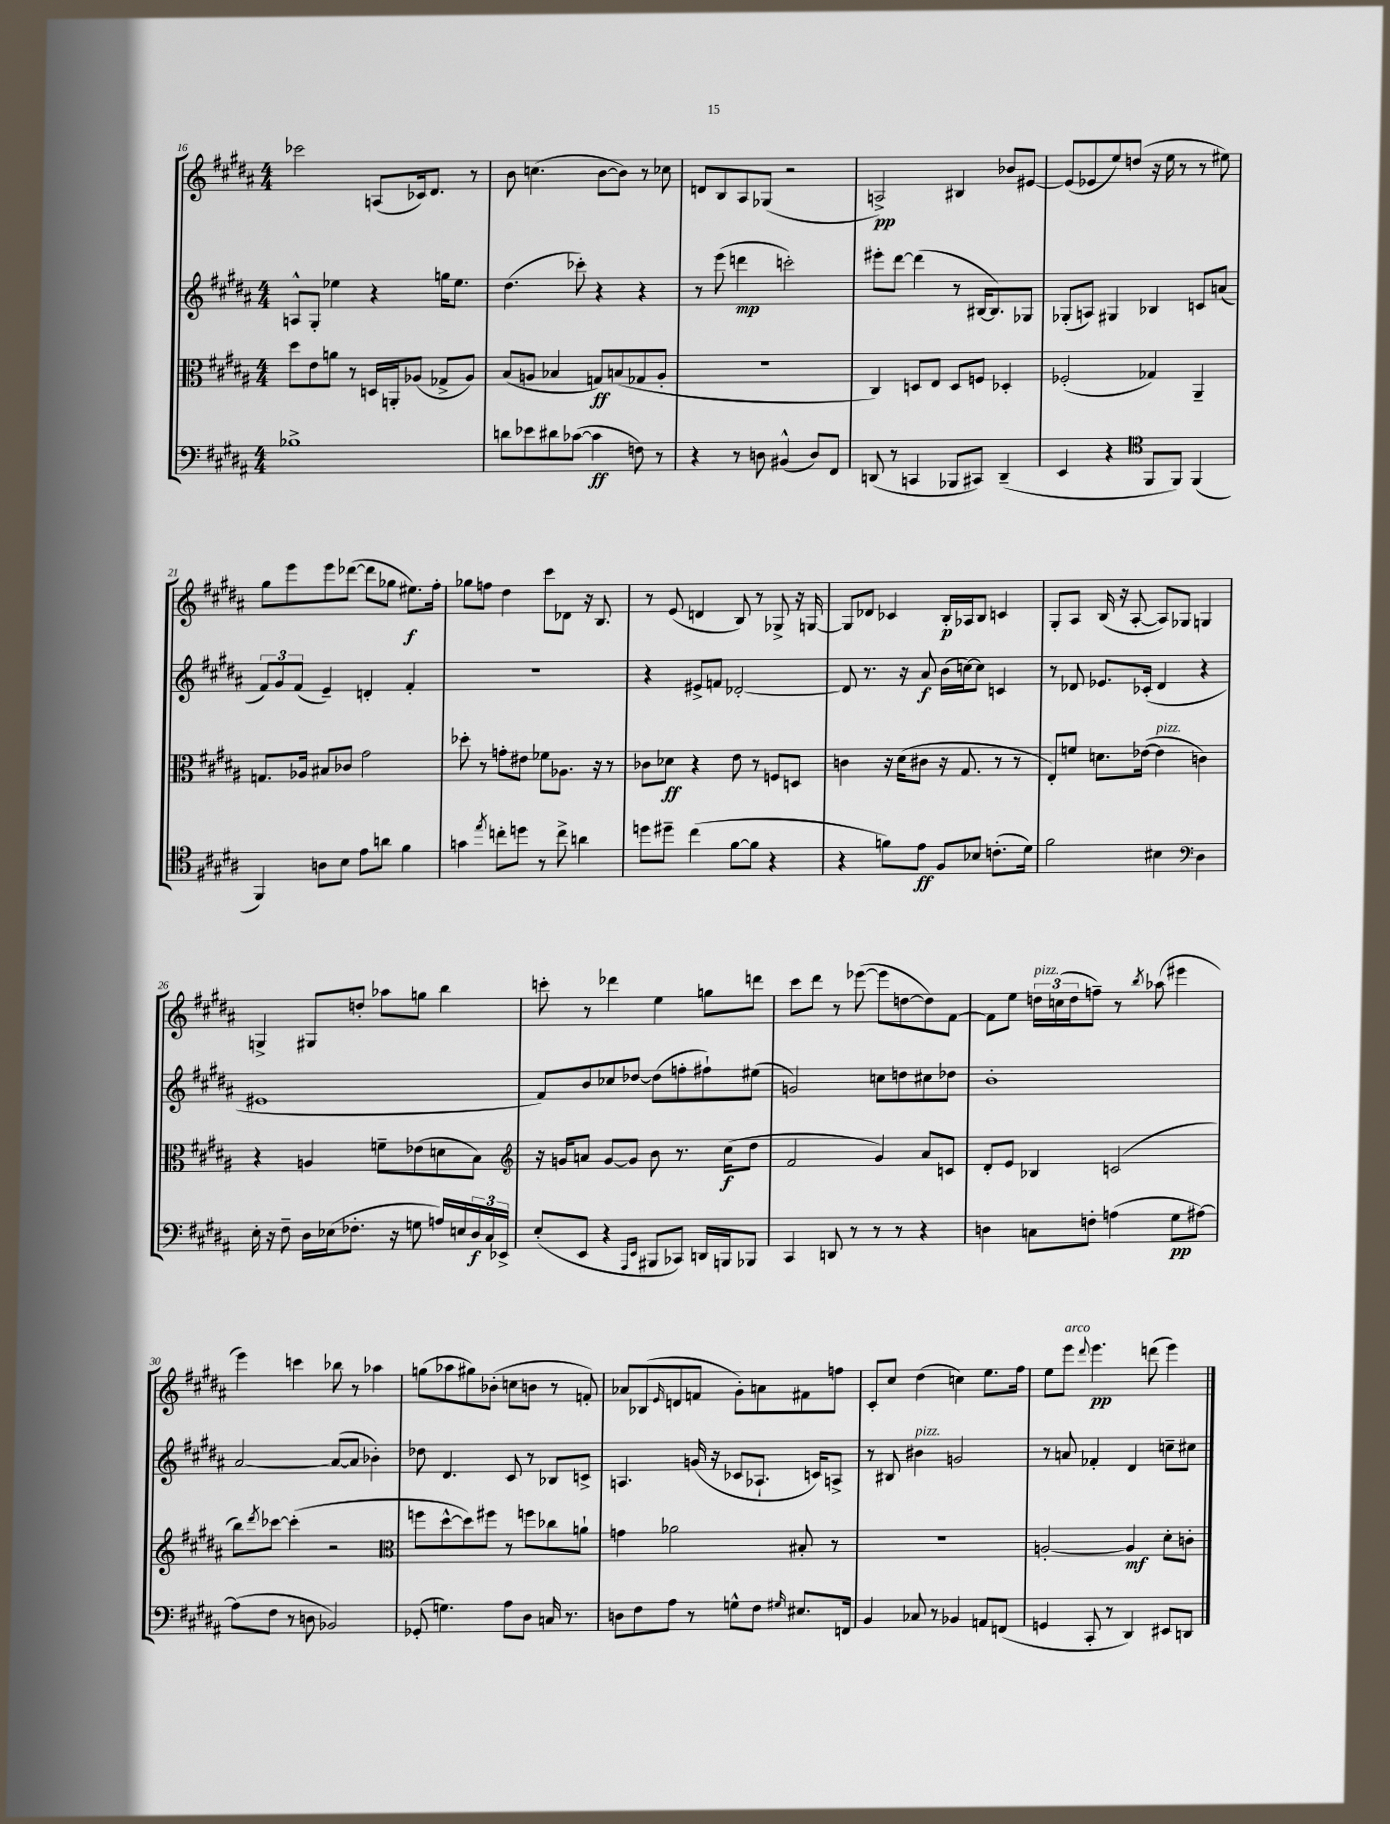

**kern	**kern	**kern	**kern
*staff4	*staff3	*staff2	*staff1
*clefF4	*clefC3	*clefG2	*clefG2
*k[f#c#g#d#a#]	*k[f#c#g#d#a#]	*k[f#c#g#d#a#]	*k[f#c#g#d#a#]
*M4/4	*M4/4	*M4/4	*M4/4
1B-^	8dd#	8A^^	2ccc-
.	8e	8G#'	.
.	8a	4ee-	.
.	8r	.	.
.	16D	4r	(8A
.	16AA'	.	.
.	(8A-	.	16c-)
.	.	.	8.d#
.	8G-^	16gg	.
.	.	8.ee-	.
.	8A-)	.	8r
=	=	=	=
8d	(8B	(4.dd#	8b
8e-	8A	.	(4.cc
8d#	4B-	.	.
([8c-	.	8ccc-')	.
4c-]	8G)	4r	[8b
.	(8B	.	8b])
8F)	8G-	4r	8r
8r	8A'	.	8cc-
=	=	=	=
4r	1r	8r	8d
.	.	(8eee	8B
8r	.	4ddd	8A#
8D	.	.	(8G-
(4BB#^^	.	2ccc')	2r
8D)	.	.	.
8FF#	.	.	.
=	=	=	=
(8DD	4C#)	8eee#'	2A^)
8r	.	[8ddd#	.
4CC	8D	(4ddd#]	.
.	8E	.	.
8BBB-	8D	8r	4B#
8CC#)	8F	[16B#	.
.	.	8.B#])	.
(4DD~	4D-'	.	8b-
.	.	8G-	[8e#
=	=	=	=
4EE	(2F-'	(8G-'	(8e#]
.	.	8A)	8e-
4r	.	4G#	8ee)
.	.	.	(8dd
*clefC4	*	*	*
8FF#	4G-)	4B-	16r
.	.	.	16ee
8FF#)	.	.	8r
(4FF#	4AA#~	8c	8r
.	.	(8a	8ee#)
=	=	=	=
4FF#)	8.G	12f#)	8gg#
.	.	12g#	.
.	.	.	8eee
.	.	(12f#	.
.	16A-	.	.
8A	8B#	4e~)	8eee
8B	8c-	.	([8ddd-
8e	2g#	4d'	8ddd-]
8a	.	.	8gg-
4f#	.	4f#'	8.ee#)
.	.	.	16ff#'
=	=	=	=
4g	8dd-'	1r	8gg-
.	8r	.	8ff
8qee	.	.	.
8cc'	8g'	.	4dd#
8dd	8e#	.	.
8r	8f-	.	8ccc#
8cc^	8.A-	.	8d-
4a	.	.	16r
.	16r	.	8.B
.	8r	.	.
=	=	=	=
8dd	8c-	4r	8r
8dd#~	8d-	.	(8e
(4cc#	4r	8e#^	4d
.	.	8f	.
[8f#	8e	[2d-'	8B)
8f#]	8r	.	8r
4r	8F	.	8G-^
.	8D	.	16r
.	.	.	[16G
=	=	=	=
4r	4c	8d-]	8G]
.	.	8.r	8d-
8f)	16r	.	4c-
.	(16d#	16r	.
8e	8c#	8a#	.
8F#	16r	(16b	16B'
.	8.G#	[16cc)	16A-
8B-	.	8cc]	8B
(8.c'	8r	4c	4c
.	8r	.	.
16d#)	.	.	.
=	=	=	=
2f#	8E')	8r	8G#'
.	8f	8d-	8A#
.	8.d	8.e-	(16B
.	.	.	16r
.	.	.	[8A#'
.	([16e-	(16c-'	.
4B#	4e-]	4d-	8A#])
.	.	.	8G-
*clefF4	*	*	*
4D#	4c)	4r	4G
=	=	=	=
16E'	4r	1e#	4G^
16r	.	.	.
8F#~	.	.	.
16D#	4A	.	8G#
(16E-	.	.	.
8.F-'	.	.	8dd'
.	8f~	.	8aa-
16r	.	.	.
8G	(8e-	.	8gg
16A)	8d	.	4bb
16E	.	.	.
24D#	8B)	.	.
24C#	.	.	.
24EE-^	.	.	.
=	=	=	=
*	*clefG2	*	*
(8E'	16r	8f#)	8ccc'
.	16g	.	.
8EE	8a	8b	8r
4r	[8g	8cc-	4ddd-
.	8g]	[8dd-	.
16qqAAA#	.	.	.
16qqEE	.	.	.
8BBB#	8b	(8dd-]	4ee
8CC-)	8.r	8ff'	.
16DD	.	8ff#`)	8gg
16BBB	(16cc#	.	.
8BBB-	8dd#	(8ee#	8ddd
=	=	=	=
4CC#	2f#	2g)	8ccc#
.	.	.	8ddd#
8DD	.	.	8r
8r	.	.	([8eee-
8r	4g#)	8cc	8eee-]
8r	.	8dd	[8dd
4r	8a#	8cc#	8dd])
.	8c	8dd-	[8f#
=	=	=	=
4D	8d#'	1b'	8f#]
.	8e	.	8ee
8C	4B-	.	24dd
.	.	.	(24cc
.	.	.	24dd
8F'	.	.	8ff~)
(4A	(2c	.	8r
.	.	.	8qbb
.	.	.	(8aa-
8G#	.	.	4eee#
[8A#)	.	.	.
=	=	=	=
(8A#]	8bb)	[2a#	4eee)
.	8qddd#	.	.
8F#	[8ccc-	.	.
8r	(4ccc-']	.	4ccc
8D	.	.	.
2BB-)	2r	(8a#_	8bb-
.	.	8a#]	8r
.	.	4b-')	4aa-
=	=	=	=
*	*clefC3	*	*
(8GG-'	8ff	8dd-	(8gg
4.G)	[8dd#^^	4.d#	8aa-
.	8dd#])	.	8gg#)
.	8ff#	.	(8b-'
8A#	8r	8c#	8cc
8D#	8ff	8r	8b
16C	8cc-	8B-	8r
8.r	.	.	.
.	8a`	8c^	8f')
=	=	=	=
8D	4g	4.A	8a-
8F#	.	.	(8B-
.	.	.	16qqe
8A#	2a-	.	8d
8r	.	(16g	8f
.	.	16r	.
8G^^	.	8c-	8g#')
8F#	.	8.A-`	8a
16qqG#	.	.	.
8.E#	8B#'	.	8f#
.	.	16c)	.
.	8r	8A^	8ff
16FF	.	.	.
=	=	=	=
4BB	1r	8r	8c#'
.	.	8B#	8cc#
8C-	.	4b#	(4dd#
8r	.	.	.
4BB-	.	2g	4cc)
8AA	.	.	8.ee
(8FF	.	.	.
.	.	.	16ff#
=	=	=	=
4GG	[2A'	8r	8ee
.	.	8a	8eee
.	.	.	8qqddd#
8CC#'	.	4f-'	4.eee
8r	.	.	.
4DD#)	4A]	4d#	.
.	.	.	(8ddd
8EE#	8d#'	8cc~	4eee)
8DD	8c'	8cc#	.
==	==	==	==
*-	*-	*-	*-
